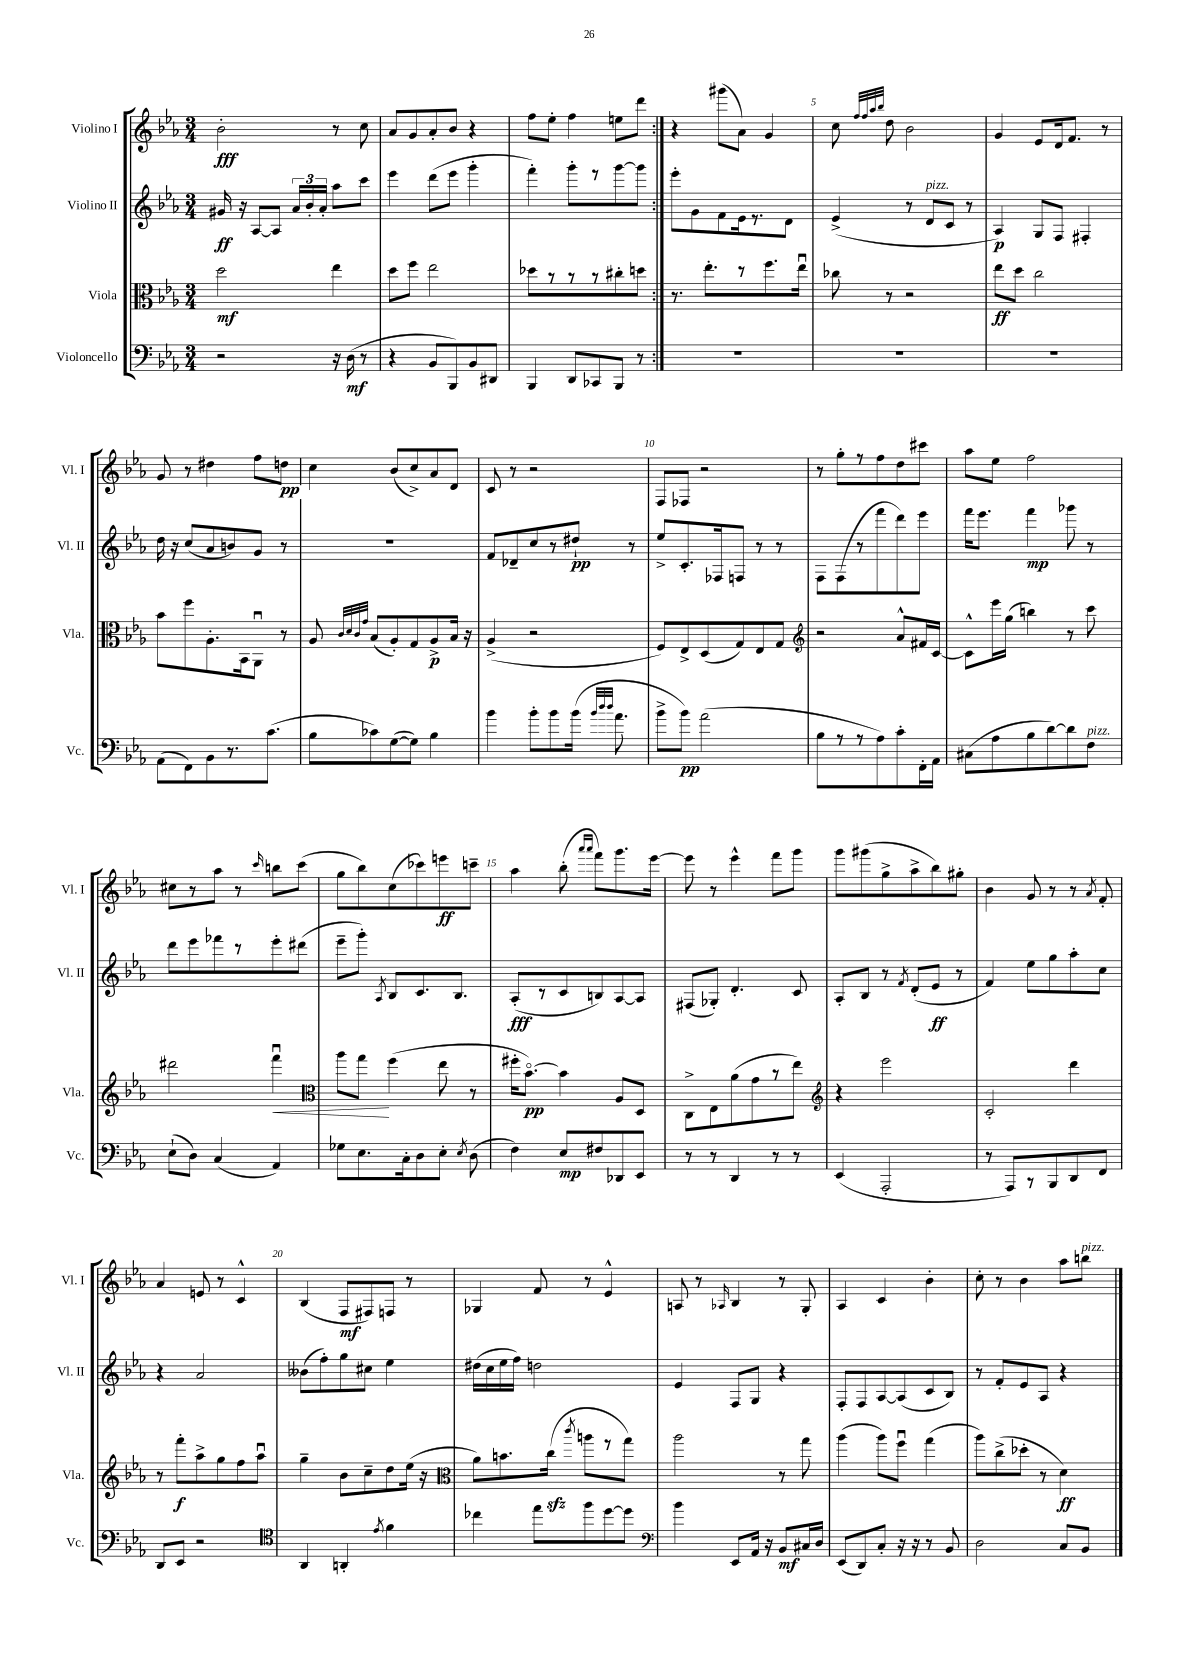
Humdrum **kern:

**kern	**kern	**kern	**kern
*staff4	*staff3	*staff2	*staff1
*clefF4	*clefC3	*clefG2	*clefG2
*k[b-e-a-]	*k[b-e-a-]	*k[b-e-a-]	*k[b-e-a-]
*M3/4	*M3/4	*M3/4	*M3/4
2r	2dd	16g#	2b-'
.	.	16r	.
.	.	[8A-	.
.	.	8A-]	.
.	.	24a-	.
.	.	24b-'	.
.	.	24a-'	.
16r	4ee-	8aa-	8r
(16D	.	.	.
8r	.	8ccc	8cc
=	=	=	=
4r	8dd	4eee-	8a-
.	8ff	.	8g
8BB-	2ee-	(8ddd	8a-'
8BBB-)	.	8eee-	8b-
8BB-	.	4ggg'	4r
8DD#	.	.	.
=	=	=	=
4BBB-	8dd-	4fff')	8ff
.	8r	.	8ee-'
8DD	8r	8ggg'	4ff
8CC-	8r	8r	.
8BBB-	8cc#'	[8ggg	8ee
8r	8dd	8ggg]	8ddd
=:|!	=:|!	=:|!	=:|!
2.r	8.r	8eee-'	4r
.	.	8g	.
.	8.ee-'	.	.
.	.	8f	(8ggg#
.	8r	16e-	8a-)
.	.	8.r	.
.	8.ff	.	4g
.	.	8d	.
.	16ee-u	.	.
=	=	=	=
2.r	8cc-	(4e-^	8cc
.	.	.	32qqff
.	.	.	32qqff
.	.	.	32qqaa-
.	.	.	32qqbb-
.	8r	.	8dd
.	2r	8r	2b-
.	.	8d	.
.	.	8c	.
.	.	8r	.
=	=	=	=
2.r	8ee-	4A-)	4g
.	8dd	.	.
.	2cc	8G	8e-
.	.	8F	16d
.	.	.	8.f
.	.	4F#'	.
.	.	.	8r
=	=	=	=
(8AA-	8b-	16dd	8g
.	.	16r	.
8FF)	8ff	(8cc	8r
8BB-	8.A-'	8a-	4dd#
8.r	.	8b)	.
.	16BB-	.	.
.	8AA-u	8g	8ff
(8.c	.	.	.
.	8r	8r	8dd
=	=	=	=
8B-	8A-	2.r	4cc
.	32qqc	.	.
.	32qqd	.	.
.	32qqc	.	.
.	32qqg	.	.
8c-)	(8B-	.	.
([8G	8A-')	.	(8b-
8G])	8G	.	8cc^)
4B-	8A-^	.	8a-
.	16B-	.	8d
.	16r	.	.
=	=	=	=
4b-	(4A-^	8f	8c
.	.	8d-~	8r
8b-'	2r	8cc	2r
8b-	.	8r	.
(16b-	.	8dd#`	.
32qqb-	.	.	.
32qqdd	.	.	.
32qqdd	.	.	.
8.a-	.	.	.
.	.	8r	.
=	=	=	=
8b-^	8F)	8ee-^	8F
8b-)	8E-^	8.c'	8F-
(2a-	(8D	.	2r
.	.	16F-	.
.	8G)	8F	.
.	8E-	8r	.
.	8G	8r	.
=	=	=	=
*	*clefG2	*	*
8B-	2r	8F	8r
8r	.	(8F	8gg'
8r	.	8r	8r
8A-)	.	8fff	8ff
8c'	8a-^^	8ddd)	8dd
16FF'	16f#	8eee-	8ccc#
16AA-	[16c	.	.
=	=	=	=
(8C#	8c^^]	16fff	8aa-
.	.	8.eee-	.
8A-	16eee-	.	8ee-
.	(16gg	.	.
8B-	4bb)	4fff	2ff
[8d)	.	.	.
8d]	8r	8ggg-	.
8F	8ccc	8r	.
=	=	=	=
(8E-`	2ddd#	8ddd	8cc#
8D)	.	8eee-	8r
(4C	.	8fff-	8aa-
.	.	8r	8r
.	.	.	16qqccc
4AA-)	4fffu	8eee-'	8bb
.	.	(8ddd#	(8ccc
=	=	=	=
*	*clefC3	*	*
8G-	8aa-	8eee-~	8gg
8.E-	8gg	8ggg')	8bb-)
.	.	8qA-	.
.	(4ff	8B-	(8cc
16C'	.	.	.
8D	.	8.c	8ccc-)
8E-'	8ee-	.	8eee
.	.	8.B-	.
8qE-	.	.	.
(8D	8r	.	8ccc~
=	=	=	=
4F)	16ff#'	(8A-'	4aa-
.	[8.b-o)	.	.
.	.	8r	.
8E-	4b-]	8c	(8bb-'
.	.	.	16qqaaa-
.	.	.	16qqaaa-
8F#	.	8B)	8fff)
8DD-	8A-	[8A-	8.ggg
8EE-	8D	8A-]	.
.	.	.	[16eee-
=	=	=	=
8r	8C^	(8F#	8eee-]
8r	8E-	8G-')	8r
4DD	(8a-	4.d'	4eee-^^
.	8g	.	.
8r	8r	.	8fff
8r	8ee-)	8c	8ggg
=	=	=	=
*	*clefG2	*	*
(4EE-	4r	8A-'	8ggg
.	.	8B-	(8ggg#
2AAA-'	2eee-	8r	8gg^
.	.	8qf	.
.	.	(8d'	8aa-^
.	.	8e-	8bb-)
.	.	8r	8gg#'
=	=	=	=
8r	2c'	4f)	4b-
8AAA-)	.	.	.
8r	.	8ee-	8g
8BBB-	.	8gg	8r
8DD	4ddd	8aa-'	8r
.	.	.	8qa-
8FF	.	8cc	8f'
=	=	=	=
8DD	8r	4r	4a-
8EE-	8fff'	.	.
2r	8aa-^	2a-	8e
.	8gg	.	8r
.	8ff	.	4c^^
.	8aa-u	.	.
=	=	=	=
*clefC4	*	*	*
4AA-	4gg~	(8b--	(4B-
.	.	8ff')	.
4AA'	8b-	8gg	8F
.	8cc~	8cc#	8F#)
8qe-	.	.	.
4f	8dd	4ee-	8F
.	(16ee-	.	8r
.	16r	.	.
=	=	=	=
*	*clefC3	*	*
4cc-	8a-)	(16dd#	4G-
.	.	16cc	.
.	8.b	16ee-	.
.	.	16ff)	.
8ee-	.	2dd	8f
.	(16cc	.	.
.	8qccc	.	.
8ff	8aa	.	8r
[8dd	8r	.	4e-^^
8dd]	8gg)	.	.
=	=	=	=
*clefF4	*	*	*
4b-	2aa-	4e-	8A
.	.	.	8r
.	.	.	16qqA-
8EE-	.	8F	4B-
16AA-	.	8G	.
16r	.	.	.
8BB-	8r	4r	8r
16C#	8gg	.	8G'
16D	.	.	.
=	=	=	=
(8EE-	(4aa-	8F'	4A-
8DD)	.	8F	.
8C'	8aa-)	[8A-	4c
16r	8ffu	(8A-]	.
16r	.	.	.
8r	(4gg	8c	4b-'
8BB-	.	8B-)	.
=	=	=	=
2D	8aa-)	8r	8cc'
.	(8cc^	8f'	8r
.	8dd-'	8e-	4b-
.	8r	8A-	.
8C	4d)	4r	8aa-
8BB-	.	.	8bb
==	==	==	==
*-	*-	*-	*-
